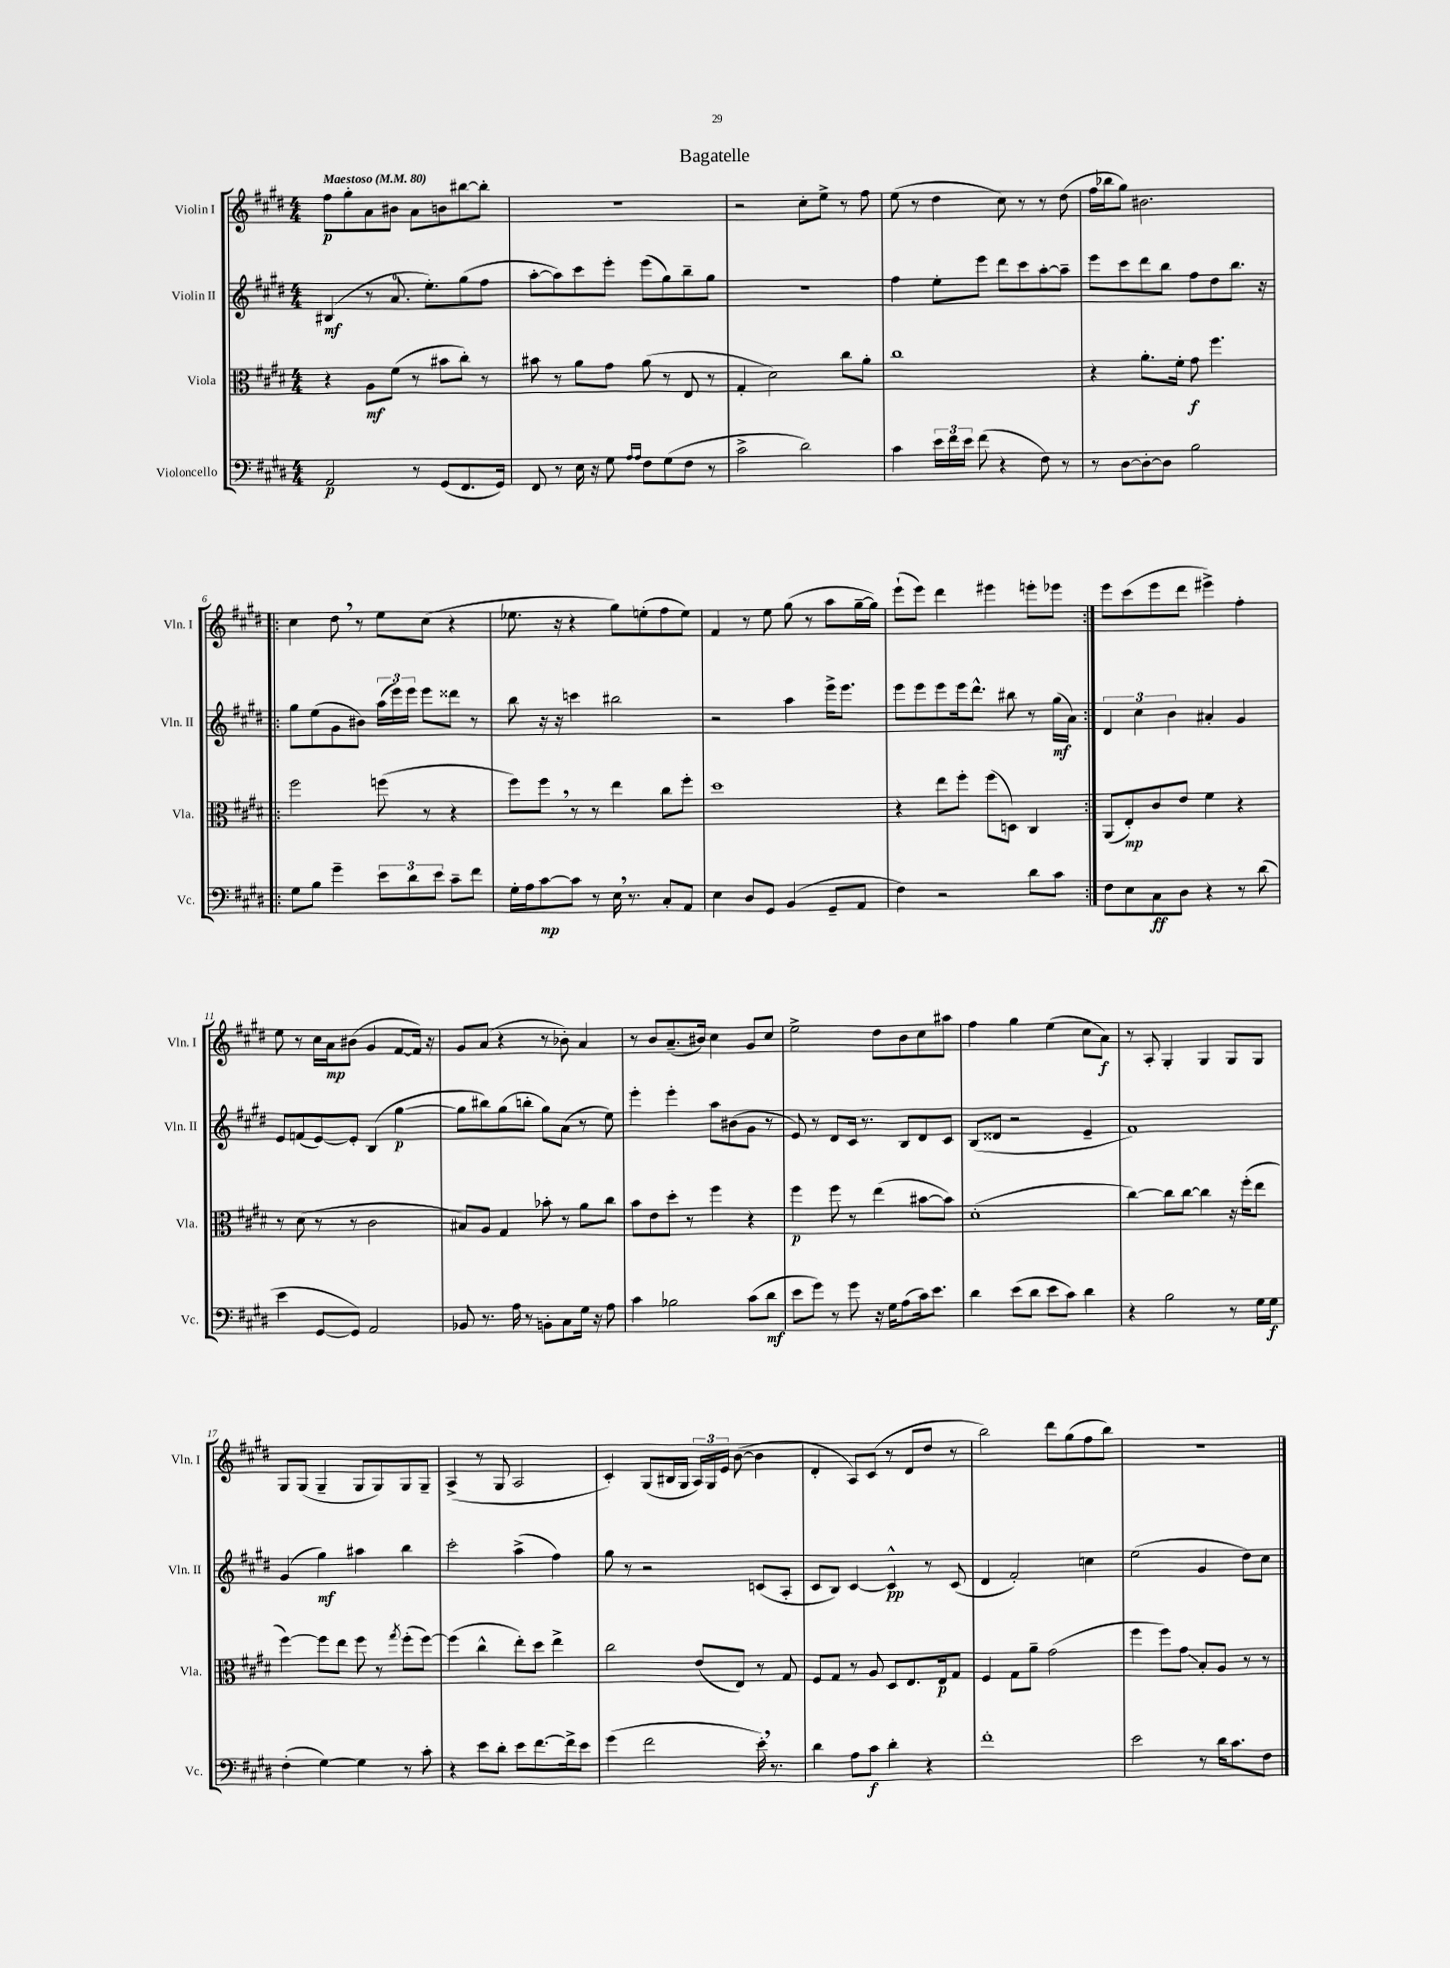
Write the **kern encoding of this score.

**kern	**kern	**kern	**kern
*staff4	*staff3	*staff2	*staff1
*clefF4	*clefC3	*clefG2	*clefG2
*k[f#c#g#d#]	*k[f#c#g#d#]	*k[f#c#g#d#]	*k[f#c#g#d#]
*M4/4	*M4/4	*M4/4	*M4/4
*MM80	*MM80	*MM80	*MM80
2AA/	4r	(4B#/	8ff#\L
.	.	.	8gg#'\
.	8A\L	8r	8a\
.	(8f#\J	8.a/	8b#\J
8r	8r	.	8a\L
.	.	8.ee'\L)	.
(8GG#/L	8b#\L	.	8b\
8.FF#/	8cc#'\J)	(8gg#\	[8bb#\
.	8r	8ff#\J	8bb#'\]J
16GG#/Jk)	.	.	.
=	=	=	=
8FF#/	8b#\	[8aa'\L	1r
8r	8r	8aa\])	.
16E\	8a\L	8ccc#\	.
16r	.	.	.
8G#\	8g#\J	8eee'\J	.
16qqA/LL	.	.	.
16qqA/JJ	.	.	.
8F#\L	(8a\	(8eee\L	.
(8G#\	8r	8gg#\)	.
8F#\J	8E/	8bb~\	.
8r	8r	8gg#\J	.
=	=	=	=
2c#^\	4G#'/	1r	2r
.	2d#\)	.	.
2d#\)	.	.	8cc#'\L
.	.	.	8ee^\J
.	8cc#\L	.	8r
.	8a'\J	.	8ff#\
=	=	=	=
4c#\	1cc#	4ff#\	(8ee\
.	.	.	8r
24e\LL	.	8ee'\L	4dd#\
24f#\	.	.	.
24e\JJ	.	.	.
(8f#\	.	8eee\J	.
4r	.	8ddd#\L	8cc#\)
.	.	8ccc#\	8r
8F#\)	.	[8aa'\	8r
8r	.	8aa~\]J	(8dd#\
=	=	=	=
8r	4r	8eee\L	16ff#\LL
.	.	.	16bb-\J
[8D#\L	.	8ccc#\	8gg#\J)
8D#'\_	8.a'\L	8ddd#\	2.b#\
8D#\]J	.	8bb\J	.
.	16f#'\Jk	.	.
2B\	8g#\	8ff#\L	.
.	4.ff#\	8dd#\	.
.	.	8.bb\J	.
.	.	16r	.
=!|:	=!|:	=!|:	=!|:
8G#\L	2ff#\	8gg#\L	4cc#\
8B\J	.	(8ee\	.
4g#~\	.	8g#\	8dd#\
.	.	8b#\J)	8r
12e\L	(8ff\	(24aa\LL	8ee\L
.	.	24eee\)	.
12d#\	.	24eee\JJ	.
.	8r	8eee\L	(8cc#\J
12e\J	.	.	.
8c#~\L	4r	8ddd##\J	4r
8f#\J	.	8r	.
=	=	=	=
16G#'\LL	8ff#\L)	8bb\	8.ee-\
16A\J	.	.	.
[8c#\	8ff#\J	16r	.
.	.	16r	16r
8c#\]J	8r	4ccc\	4r
8r	8r	.	.
16E\	4ee\	2bb#\	8gg#\L)
8.r	.	.	.
.	.	.	(8ee'\
8C#'/L	8cc#\L	.	8ff#\
8AA/J	8ff#'\J	.	8ee\J)
=	=	=	=
4E\	1dd#	2r	4f#/
8D#/L	.	.	8r
8GG#/J	.	.	8ee\
(4BB/	.	4aa\	(8gg#\
.	.	.	8r
8GG#~/L	.	16eee^\LK	8aa\L
.	.	8.eee\J	.
8AA/J	.	.	[16gg#~\L
.	.	.	16gg#\]JJ)
=	=	=	=
4F#\)	4r	8eee\L	(8eee`\L
.	.	8eee\	8eee\J)
2r	8ee\L	8eee\	4ddd#\
.	8ff#'\J	16eee\k	.
.	.	8.ddd#^^\J	.
.	(8ff#\L	.	4eee#\
.	8D\J)	8bb#\	.
8d#\L	4C#/	8r	8eee'\L
8c#\J	.	(16gg#\LL	8eee-\J
.	.	16a\JJ)	.
=:|!	=:|!	=:|!	=:|!
8F#\L	(8AA/L	6d#/	8eee\L
8E\	8E'/)	.	(8ccc#\
.	.	6cc#\	.
8C#\	8c#/	.	8eee\
.	.	6b\	.
8D#\J	8e/J	.	8ddd#\J
4r	4f#\	4a#'/	4eee#^\)
8r	4r	4g#/	4ff#'\
(8d#\	.	.	.
=	=	=	=
4e\	8r	8e/L	8ee\
.	(8d#\	(8f/	8r
[8GG#/L	8r	[8e/)	16cc#\LL
.	.	.	16a\J
8GG#/]J)	8r	8e'/]J	(8b#\J
2AA/	2c#\	(4B/	4g#/
.	.	[4gg#\	[8f#/L
.	.	.	16f#/]Jk)
.	.	.	16r
=	=	=	=
8BB-/	8B#/L)	8gg#\]L	8g#/L
8.r	8A/J	8bb#\)	(8a/J
.	4G#/	(8gg#\	4r
16A\	.	.	.
8r	.	8bb'\J	.
8BB'\L	8b-'\	8gg#\L)	8r
8C#\	8r	(8a\J	8b-'\)
16G#\Jk	8a\L	8r	4a/
16r	.	.	.
8A\	8cc#\J	8ee\)	.
=	=	=	=
4c#\	8b\L	4eee'\	8r
.	8e\	.	8b/L
2B-\	8dd#'\J	4eee'\	(8.a~/
.	8r	.	.
.	.	.	16b#/Jk)
.	4ff#\	8aa\L	4cc#\
.	.	(8b#\	.
(8c#\L	4r	8g#\J	8g#/L
8d#\J	.	8r	8cc#/J
=	=	=	=
8e\L	4ff#\	8e/)	2ee^\
8g#\J)	.	8r	.
8r	8ff#\	8d#/L	.
8g#\	8r	16c#/Jk	.
.	.	8.r	.
16r	(4ee\	.	8dd#\L
16G#\LK	.	.	.
(8A\	.	8B/L	8b\
16c#\k)	[8b#\L	8d#/	8cc#\
8.e\J	.	.	.
.	8b#\]J)	8c#/J	8aa#\J
=	=	=	=
4d#\	(1d#'	(8B/L	4ff#\
.	.	8d##/J	.
(8e\L	.	2r	4gg#\
8d#\J	.	.	.
8e\L	.	.	(4ee\
8c#\J)	.	.	.
4d#\	.	4e~/	8cc#\L
.	.	.	8a\J)
=	=	=	=
4r	[4cc#\)	1f#)	8r
.	.	.	8A'/
2B\	8cc#\]L	.	4G#'/
.	[8cc#\J	.	.
.	4cc#\]	.	4G#/
8r	16r	.	8G#/L
.	(16ff#'\LK	.	.
16G#\LL	8ee\J	.	8G#/J
16G#\JJ	.	.	.
=	=	=	=
(4F#'\	[4ff#\)	(4g#/	8G#/L
.	.	.	(8G#/J
[4G#\)	8ff#\]L	4gg#\)	4G#~/
.	8ee\J	.	.
4G#\]	8ff#\	4aa#\	8G#/L
.	8r	.	8G#/)
.	8qgg#/	.	.
8r	(8ff#'\L	4bb\	8G#/
8c#'\	[8ff#\J)	.	8G#~/J
=	=	=	=
4r	(4ff#\]	2ccc#'\	(4A^/
8e\L	4cc#^^\	.	8r
8d#'\J	.	.	8G#/
8e\L	8ee'\L)	(4aa^\	2A/
[8.f#\	8dd#\J	.	.
.	4ee^\	4ff#\)	.
16f#^\]k	.	.	.
8e\J	.	.	.
=	=	=	=
(4g#\	2cc#\	8gg#\	4c#'/)
.	.	8r	.
2f#\	.	2r	(8G#/L
.	.	.	16B#/L
.	.	.	16G#/JJ
.	(8e/L	.	24A/LL)
.	.	.	24G#/
.	.	.	24e/JJ
.	8E/J)	.	([8b\
16e'\)	8r	(8c/L	4b\]
8.r	.	.	.
.	8G#/	8A'/J	.
=	=	=	=
4d#\	8F#/L	8c#/L	4d#'/
.	8G#/J	8B/J)	.
8A\L	8r	[4c#/	8A/L)
8c#\J	8A/	.	(8c#/J
4d#'\	8D#/L	4c#^^/]	8r
.	8.E/	.	8d#/L
4r	.	8r	8dd#/J
.	16E/k	.	.
.	8G#/J	(8c#/	8r
=	=	=	=
1f#'	4F#/	4d#/	2bb\)
.	8G#\L	2f#'/)	.
.	8a~\J	.	.
.	(2g#\	.	8ddd#\L
.	.	.	(8gg#\
.	.	4cc\	8ff#\
.	.	.	8bb\J)
=	=	=	=
2e\	4ff#\	(2ee\	1r
.	8ff#\L)	.	.
.	8g#\J	.	.
8r	8B'/L	4g#/	.
16d#\LK	8A/J	.	.
8.c#\	.	.	.
.	8r	8dd#\L)	.
8F#\J	8r	8cc#\J	.
==	==	==	==
*-	*-	*-	*-
